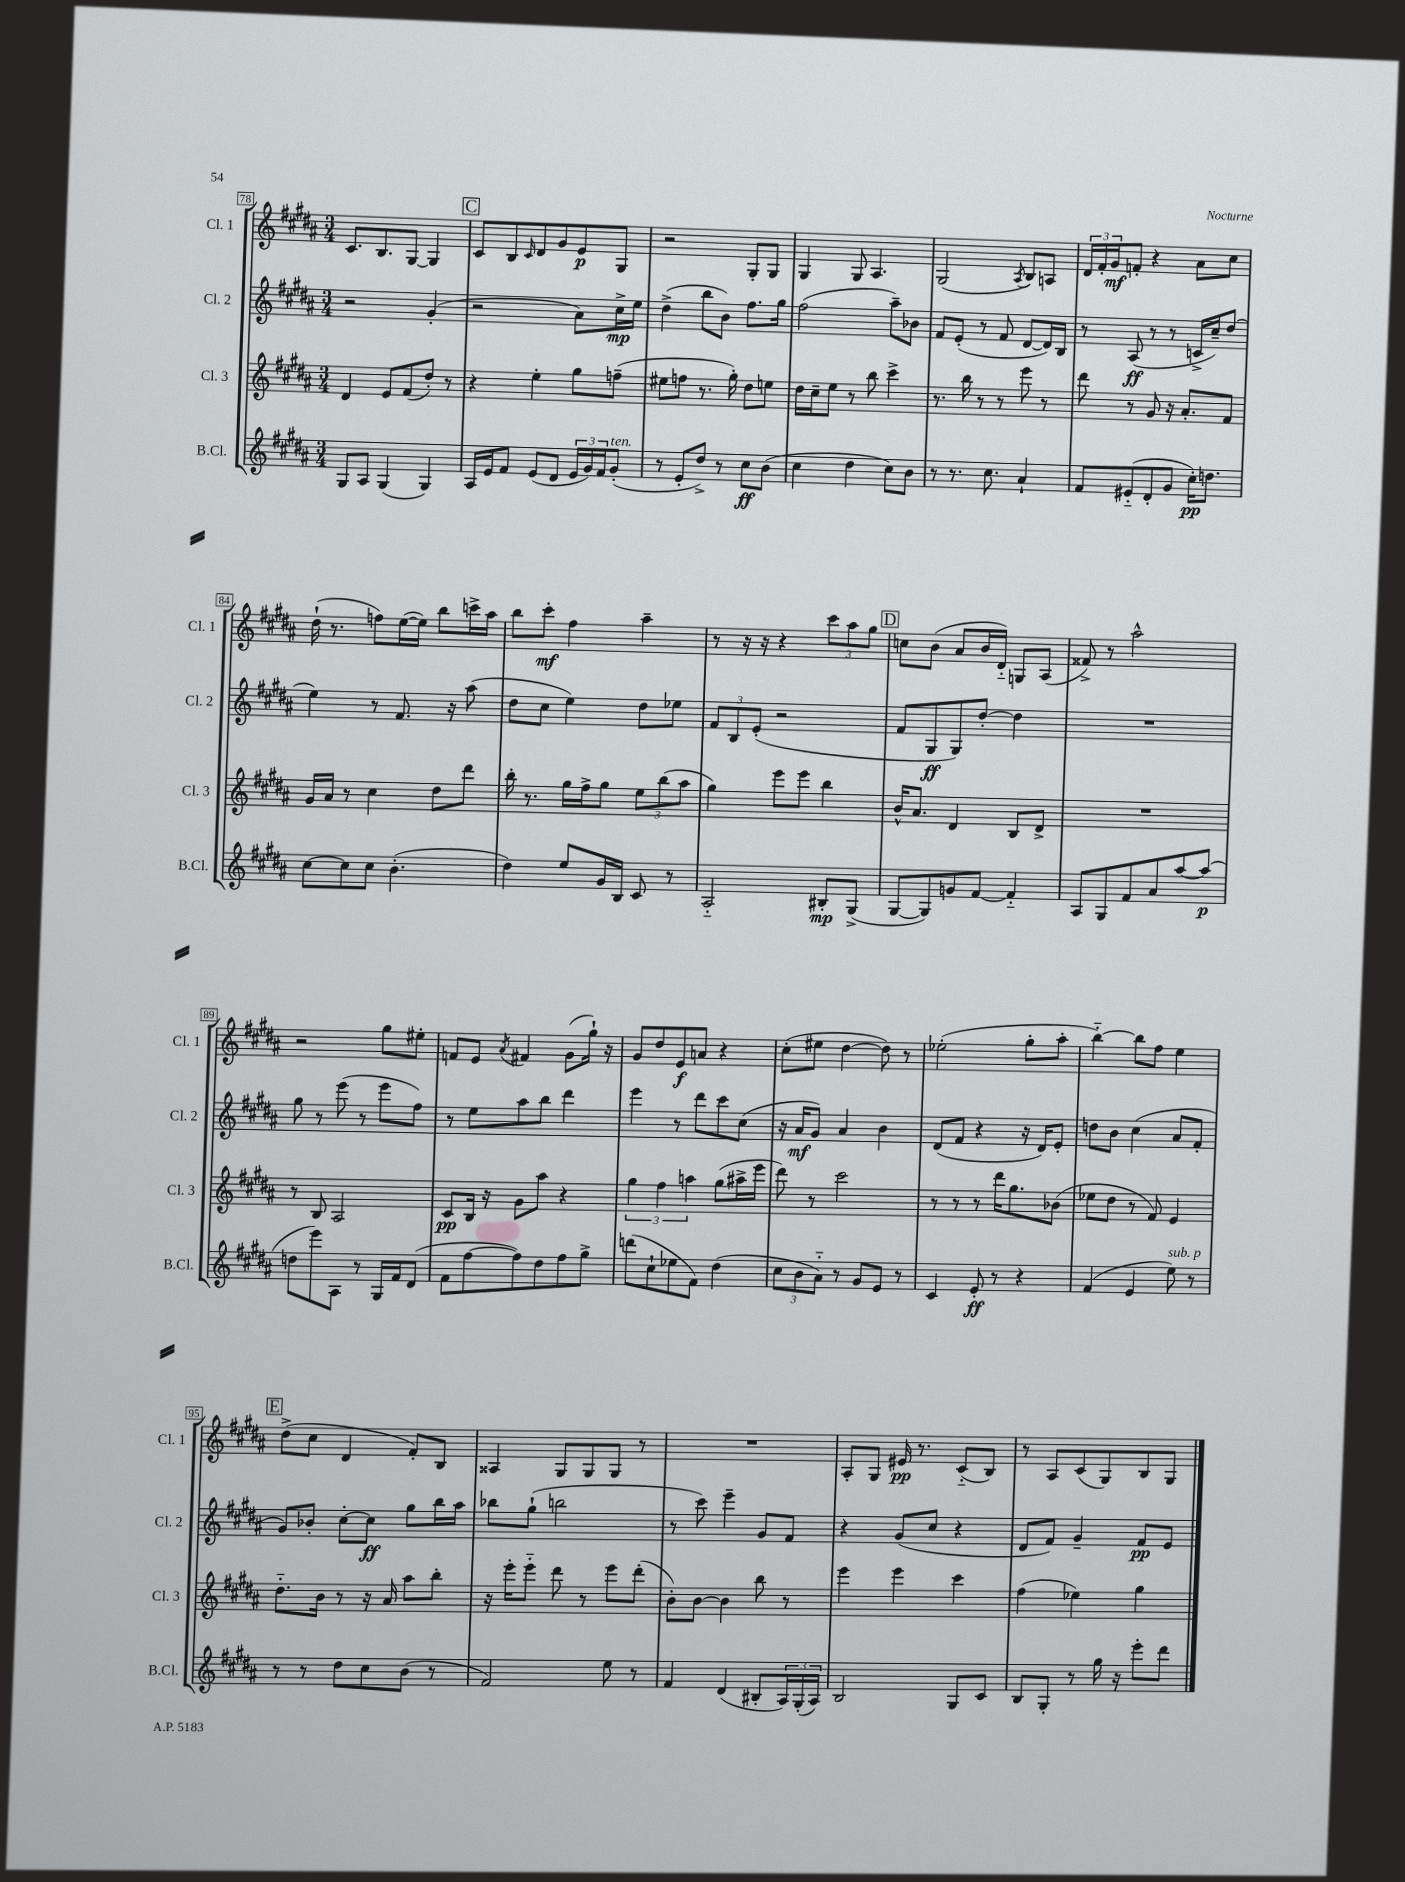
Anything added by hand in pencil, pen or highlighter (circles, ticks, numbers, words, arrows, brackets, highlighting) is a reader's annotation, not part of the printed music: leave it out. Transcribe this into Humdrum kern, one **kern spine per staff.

**kern	**kern	**kern	**kern
*staff4	*staff3	*staff2	*staff1
*clefG2	*clefG2	*clefG2	*clefG2
*k[f#c#g#d#a#]	*k[f#c#g#d#a#]	*k[f#c#g#d#a#]	*k[f#c#g#d#a#]
*M3/4	*M3/4	*M3/4	*M3/4
8G#	4d#	2r	8.c#
8A#	.	.	.
.	.	.	8.B
(4G#	8e	.	.
.	(8f#	.	[8G#
4G#)	8dd#')	(4g#'	4G#]
.	8r	.	.
=	=	=	=
16A#	4r	2r	8c#
16e	.	.	.
8f#	.	.	8B
.	.	.	16qqc#
(8e	4ee'	.	8d#
8d#	.	.	8g#
24e	8gg#	8a#)	8e
24g#)	.	.	.
24f#	.	.	.
(8g#'	(8ff~	16cc#^	8G#
.	.	16ee	.
=	=	=	=
8r	8ee#	(4dd#^	2r
8e'	8ff	.	.
8dd#^)	8.r	8bb	.
8r	.	8b)	.
.	16gg#')	.	.
8cc#	8dd#	8.ff#	8G#'
(8b	8ee	.	8G#
.	.	16gg#	.
=	=	=	=
4cc#	16dd#	(2ff#	4G#
.	16cc#~	.	.
.	8ee	.	.
4dd#	8r	.	8G#
.	8bb	.	4.A#
8cc#)	4ccc#^	8aa#~)	.
8b	.	8b-	.
=	=	=	=
8r	8.r	8f#	(2G#
8.r	.	(8e'	.
.	16bb	.	.
.	8r	8r	.
8.cc#	.	.	.
.	8r	8f#	.
.	.	.	8qA#
4a#`	8eee	[8d#	8B)
.	8r	16d#])	8A
.	.	16B	.
=	=	=	=
8f#	8ddd#	8r	24d#
.	.	.	24f#'
.	.	.	24g#
(8e#'~	8r	(8A#	8f'
8d#'	8g#	8r	4r
8g#	16r	8r	.
.	8.a#'	.	.
16cc#')	.	16c^	8a#
8.dd	.	16cc#~)	.
.	8f#	(8dd#	8cc#
=	=	=	=
[8cc#	16g#	4ee)	(16dd#`
.	16a#	.	8.r
8cc#]	8r	.	.
8cc#	4cc#	8r	8ff)
(4.b'	.	8.f#	([16ee
.	.	.	16ee])
.	8dd#	.	8bb
.	.	16r	.
.	8ddd#	(8aa#	16ccc^
.	.	.	16aa#
=	=	=	=
4dd#)	16bb'	8dd#	8bb
.	8.r	.	.
.	.	8cc#	8ccc#'
8ee	16gg#	4ee)	4ff#
.	16ff#^	.	.
16g#	8gg#	.	.
16B	.	.	.
8c#	12ee	8dd#	4aa#~
.	(12bb	.	.
8r	.	8ee-	.
.	12aa#	.	.
=	=	=	=
2A#'~	4gg#)	12f#	8r
.	.	12B	.
.	.	.	16r
.	.	(12e'	.
.	.	.	16r
.	8eee	2r	4r
.	8eee	.	.
8B#'	4bb	.	12ccc#
.	.	.	12aa#
(8G#^	.	.	.
.	.	.	12gg#
=	=	=	=
[8G#	16b^^	8f#	8cc
.	8.a#	.	.
8G#])	.	8G#	(8b
8g	4d#	8G#)	8a#
[8f#	.	[8dd#'	16b
.	.	.	16d#'~)
4f#'~]	8B	4dd#]	8G
.	8d#^	.	(8A#
=	=	=	=
8A#	2.r	2.r	8f##^)
8G#	.	.	8r
8f#	.	.	2aa#^^
8a#	.	.	.
[8aa#	.	.	.
(8aa#]	.	.	.
=	=	=	=
8dd	8r	8gg#	2r
8eee)	8B	8r	.
8A#	2A#	(8eee	.
8r	.	8r	.
16G#	.	8eee	8gg#
16f#	.	.	.
(8d#	.	8ff#)	8ee#'
=	=	=	=
8f#	8c#	8r	8f
[8ff#	16B	8ee	8e
.	16r	.	.
.	.	.	8qa#
8ff#])	8g#	8aa#	4f#
8dd#	8aa#	8bb	.
8ff#	4r	4ddd#	(8g#
8gg#^	.	.	16gg#`)
.	.	.	16r
=	=	=	=
(8ddd	6gg#	4eee	8g#
8cc#`	.	.	8dd#
.	6ff#	.	.
8ee-	.	8r	8e
.	6aa	.	.
8f#)	.	8ddd#	8a
(4dd#	(8gg#	8ccc#	4r
.	16aa#^	(8cc#	.
.	16eee	.	.
=	=	=	=
12cc#	8ddd#)	16r	(8cc#'
.	.	16a#	.
12b	.	.	.
.	8r	8g#)	8ee#
12a#'~)	.	.	.
8r	2ccc#	4a#	[4dd#
8g#	.	.	.
8e	.	4b	8dd#])
8r	.	.	8r
=	=	=	=
4c#	8r	(8d#	(2ee-'
.	8r	8f#	.
8e'	8r	4r	.
8r	16ddd#	.	.
.	8.gg#	.	.
4r	.	16r	8gg#'
.	.	16d#)	.
.	(8b-	8e'	8aa#'
=	=	=	=
(4f#	8ee-	8dd	[4bb'~)
.	8dd#	8b	.
4e	8r	(4cc#	8bb]
.	8f#)	.	8ff#
8ee)	4e	8a#	4ee
8r	.	8f#'	.
=	=	=	=
8r	8.dd#'~	8g#)	(8dd#^
8r	.	8b-'	8cc#
.	16b	.	.
8dd#	8r	[8cc#'	4d#
8cc#	16r	8cc#]	.
.	16a#	.	.
(8b	8aa#	8gg#	8f#')
8r	8bb'	16bb	8B
.	.	16aa#	.
=	=	=	=
2f#)	16r	8bb-	4A##
.	16eee'	.	.
.	8eee'~	(8gg#`	.
.	8ddd#	2bb	8G#
.	8r	.	8G#
8ee	8eee	.	8G#
8r	(8ddd#'	.	8r
=	=	=	=
4f#	8b')	8r	2.r
.	[8b	8ccc#)	.
(4d#	4b]	4eee~	.
8B#'	8bb	8g#	.
24A#)	8r	8f#	.
(24G#'	.	.	.
24A#)	.	.	.
=	=	=	=
2B	4eee	4r	8A#'
.	.	.	8G#
.	4eee	(8g#	16e#
.	.	.	8.r
.	.	8cc#	.
8G#	4ccc#	4r	(8c#'~
8c#	.	.	8B)
=	=	=	=
8B	(4ff#	8d#	8r
8G#'	.	8f#)	8A#
8r	4ee-)	4g#~	(8c#
16gg#	.	.	8G#)
16r	.	.	.
8eee'	4gg#	8f#	8B
8ddd#	.	8e	8G#
==	==	==	==
*-	*-	*-	*-
